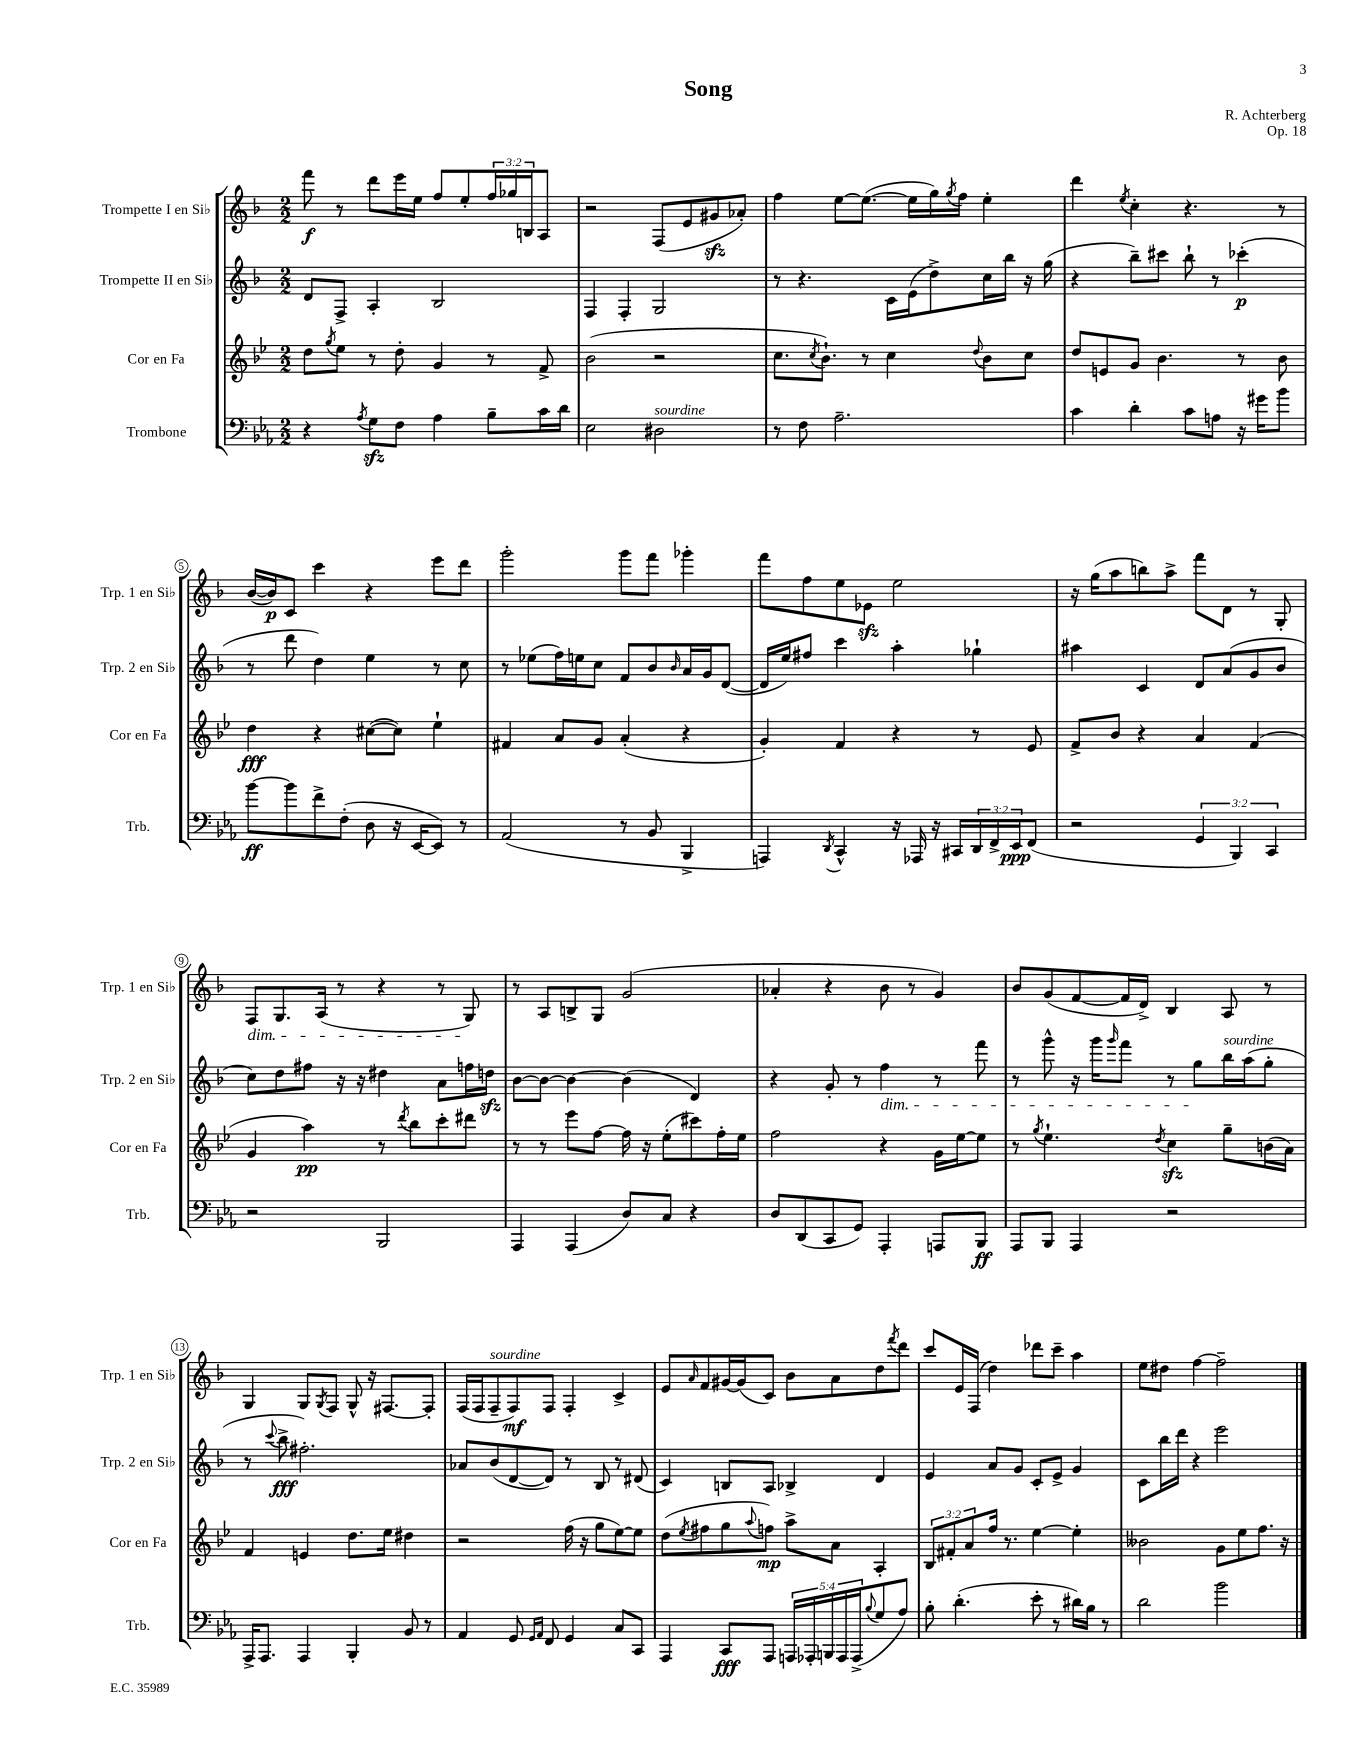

**kern	**kern	**kern	**kern
*staff4	*staff3	*staff2	*staff1
*clefF4	*clefG2	*clefG2	*clefG2
*k[b-e-a-]	*k[b-e-]	*k[b-]	*k[b-]
*M2/2	*M2/2	*M2/2	*M2/2
4r	8dd\L	8d/L	8fff\
.	8qgg/	.	.
.	8ee-\J	8F^/J	8r
8qA-/	.	.	.
8G\L	8r	4A'/	8ddd\L
8F\J	8dd'\	.	16eee\L
.	.	.	16ee\JJ
4A-\	4g/	2B-/	8ff/L
.	.	.	8ee'/
8B-~\L	8r	.	24ff/L
.	.	.	24gg-/
.	.	.	24B/J
16c\L	8f^/	.	8A/J
16d\JJ	.	.	.
=	=	=	=
2E-\	(2b-\	4F/	2r
.	.	4F'/	.
2D#\	2r	2G/	(8F/L
.	.	.	8e/
.	.	.	8g#/
.	.	.	8a-'/J)
=	=	=	=
8r	8.cc\L	8r	4ff\
8F\	.	4.r	.
.	8qcc/	.	.
.	8.b-`\J)	.	.
2.A-~\	.	.	[8ee\L
.	8r	.	(8.ee\_J
.	4cc\	16c\LL	.
.	.	(16e\J	16ee\]LL
.	.	8dd^\)	16gg\)
.	.	.	8qgg/
.	.	.	16ff\JJ
.	8qqdd/	.	.
.	8b-\L	16cc\L	4ee'\
.	.	16bb-\JJ	.
.	8cc\J	16r	.
.	.	(16gg\	.
=	=	=	=
4c\	8dd/L	4r	4ddd\
.	8e/	.	.
.	.	.	8qee/
4d'\	8g/J	8bb-~\L)	4cc'\
.	4.b-\	8ccc#\J	.
8c\L	.	8bb-`\	4.r
8A\J	.	8r	.
16r	8r	(4ccc-'\	.
16g#\LK	.	.	.
8b-\J	8b-\	.	8r
=	=	=	=
[8b-\L	4dd\	8r	([16b-/LL
.	.	.	16b-/]J)
8b-\]	.	8ddd\	8c/J
8f^\	4r	4dd\)	4ccc\
(8F'\J	.	.	.
8D\	([8cc#\L	4ee\	4r
16r	8cc#\]J)	.	.
[16EE-/LK	.	.	.
8EE-/]J)	4ee-`\	8r	8eee\L
8r	.	8cc\	8ddd\J
=	=	=	=
(2AA-/	4f#/	8r	2ggg'\
.	.	(8ee-\L	.
.	8a/L	16ff\L)	.
.	.	16ee\J	.
.	8g/J	8cc\J	.
8r	(4a'/	8f/L	8ggg\L
8BB-/	.	8b-/	8fff\J
.	.	16qqb-/	.
4BBB-^/	4r	16a/L	4ggg-'\
.	.	16g/J	.
.	.	([8d/J	.
=	=	=	=
4AAA/)	4g'/)	16d/]LL	8fff\L
.	.	16ee/J)	.
.	.	8ff#/J	8ff\
8qDD/	.	.	.
4CC^^/	4f/	4ccc\	8ee\
.	.	.	8e-\J
16r	4r	4aa'\	2ee\
16AAA-/	.	.	.
16r	.	.	.
16CC#/LL	.	.	.
24DD/	8r	4gg-`\	.
24FF^/	.	.	.
24EE-/J	.	.	.
(8FF/J	8e-/	.	.
=	=	=	=
2r	8f^/L	4aa#\	16r
.	.	.	(16gg\LK
.	8b-/J	.	8aa\
.	4r	4c/	8bb\)
.	.	.	8aa^\J
6GG/	4a/	8d/L	8fff\L
.	.	(8a/	8d\J
6BBB-/)	.	.	.
.	(4f/	8g/	8r
6CC/	.	.	.
.	.	8b-/J	8G'/
=	=	=	=
2r	4g/	8cc\L)	8F/L
.	.	8dd\	8.G/
.	4aa\)	8ff#\J	.
.	.	.	(16A/Jk
.	.	16r	8r
.	.	16r	.
2BBB-/	8r	4dd#\	4r
.	8qddd/	.	.
.	8bb-\L	.	.
.	8ccc'\	8a\L	8r
.	8ddd#\J	16ff\L	8G/)
.	.	16dd\JJ	.
=	=	=	=
4AAA-/	8r	[8b-\L	8r
.	8r	8b-\_J	8A/L
(4AAA-/	8eee-\L	4b-\_	8B^/
.	[8ff\J	.	8G/J
8D/L)	16ff\]	(4b-\]	(2g/
.	16r	.	.
8C/J	(8ee-'\L	.	.
4r	8ccc#\)	4d/)	.
.	16ff'\L	.	.
.	16ee-\JJ	.	.
=	=	=	=
8D/L	2ff\	4r	4a-'/
(8DD/	.	.	.
8CC/	.	8g'/	4r
8GG/J)	.	8r	.
4AAA-'/	4r	4ff\	8b-\
.	.	.	8r
8AAA/L	16g\LL	8r	4g/)
.	[16ee-\J	.	.
8BBB-/J	8ee-\]J	8fff\	.
=	=	=	=
8AAA-/L	8r	8r	8b-/L
.	8qgg/	.	.
8BBB-/J	4.ee-`\	8ggg^^\	(8g/
4AAA-/	.	16r	[8f/
.	.	16ggg\LK	.
.	.	16qqggg/	.
.	.	8fff\J	16f/]L
.	.	.	16d^/JJ)
.	8qdd/	.	.
2r	4cc\	8r	4B-/
.	.	8gg\L	.
.	8gg~\L	16bb-\L	8A/
.	.	(16aa\J	.
.	(16b\L	8gg'\J	8r
.	16a\JJ)	.	.
=	=	=	=
16AAA-^/LK	4f/	8r	4G/
8.AAA-/J	.	.	.
.	.	8qqccc/	.
.	.	8bb-^\	.
4AAA-/	4e/	2.ff#'\)	8G/L
.	.	.	8qG/
.	.	.	8F/J
4BBB-'/	8.dd\L	.	8G^^/
.	.	.	16r
.	16ee-\Jk	.	[8.F#/L
8BB-/	4dd#\	.	.
8r	.	.	8F#'/]J
=	=	=	=
4AA-/	2r	8a-/L	(16F/LL
.	.	.	16F/J
.	.	(8b-/	8F~/
8GG/	.	[8d/	8F/)
16qqGG/LL	.	.	.
16qqAA-/JJ	.	.	.
8FF/	.	8d/]J)	8F/J
4GG/	(16ff\	8r	4F'/
.	16r	.	.
.	8gg\L	8B-/	.
8C/L	[8ee-\)	8r	4c^/
8CC/J	8ee-\]J	(8d#/	.
=	=	=	=
4AAA-/	(8dd\L	4c/)	8e/L
.	8qee-/	.	16qqa/
.	8ff#\	.	8f/
8CC/L	8gg\	8B/L	[16g#/L
.	.	.	(16g#/]J
.	8qqaa/	.	.
8AAA-/J	8ff\J)	8A/J	8c/J)
20AAA/LL	8aa^\L	4B-^/	8b-\L
20AAA-'/	.	.	.
20BBB/	.	.	.
.	8a\J	.	8a\
20AAA-/	.	.	.
(20AAA-^/J	.	.	.
8qqB-/	.	.	.
8G/	4A'/	4d/	8dd\
.	.	.	8qfff/
8A-/J)	.	.	8ddd\J
=	=	=	=
8B-'\	12B-/L	4e/	8ccc/L
.	12f#'/	.	.
(4.d'\	.	.	16e/L
.	12a/	.	.
.	.	.	(16F/JJ
.	16ff/Jk	8a/L	4dd\)
.	8.r	.	.
.	.	8g/J	.
8e-'\	[4ee-\	8c'/L	8ddd-\L
8r	.	8e^/J	8ccc~\J
16d#\LL)	4ee-'\]	4g/	4aa\
16B-\JJ	.	.	.
8r	.	.	.
=	=	=	=
2d\	2b--\	8c\L	8ee\L
.	.	16bb-\L	8dd#\J
.	.	16ddd\JJ	.
.	.	4r	[4ff\
2b-\	8g\L	2eee\	2ff~\]
.	8ee-\	.	.
.	8.ff\J	.	.
.	16r	.	.
==	==	==	==
*-	*-	*-	*-
